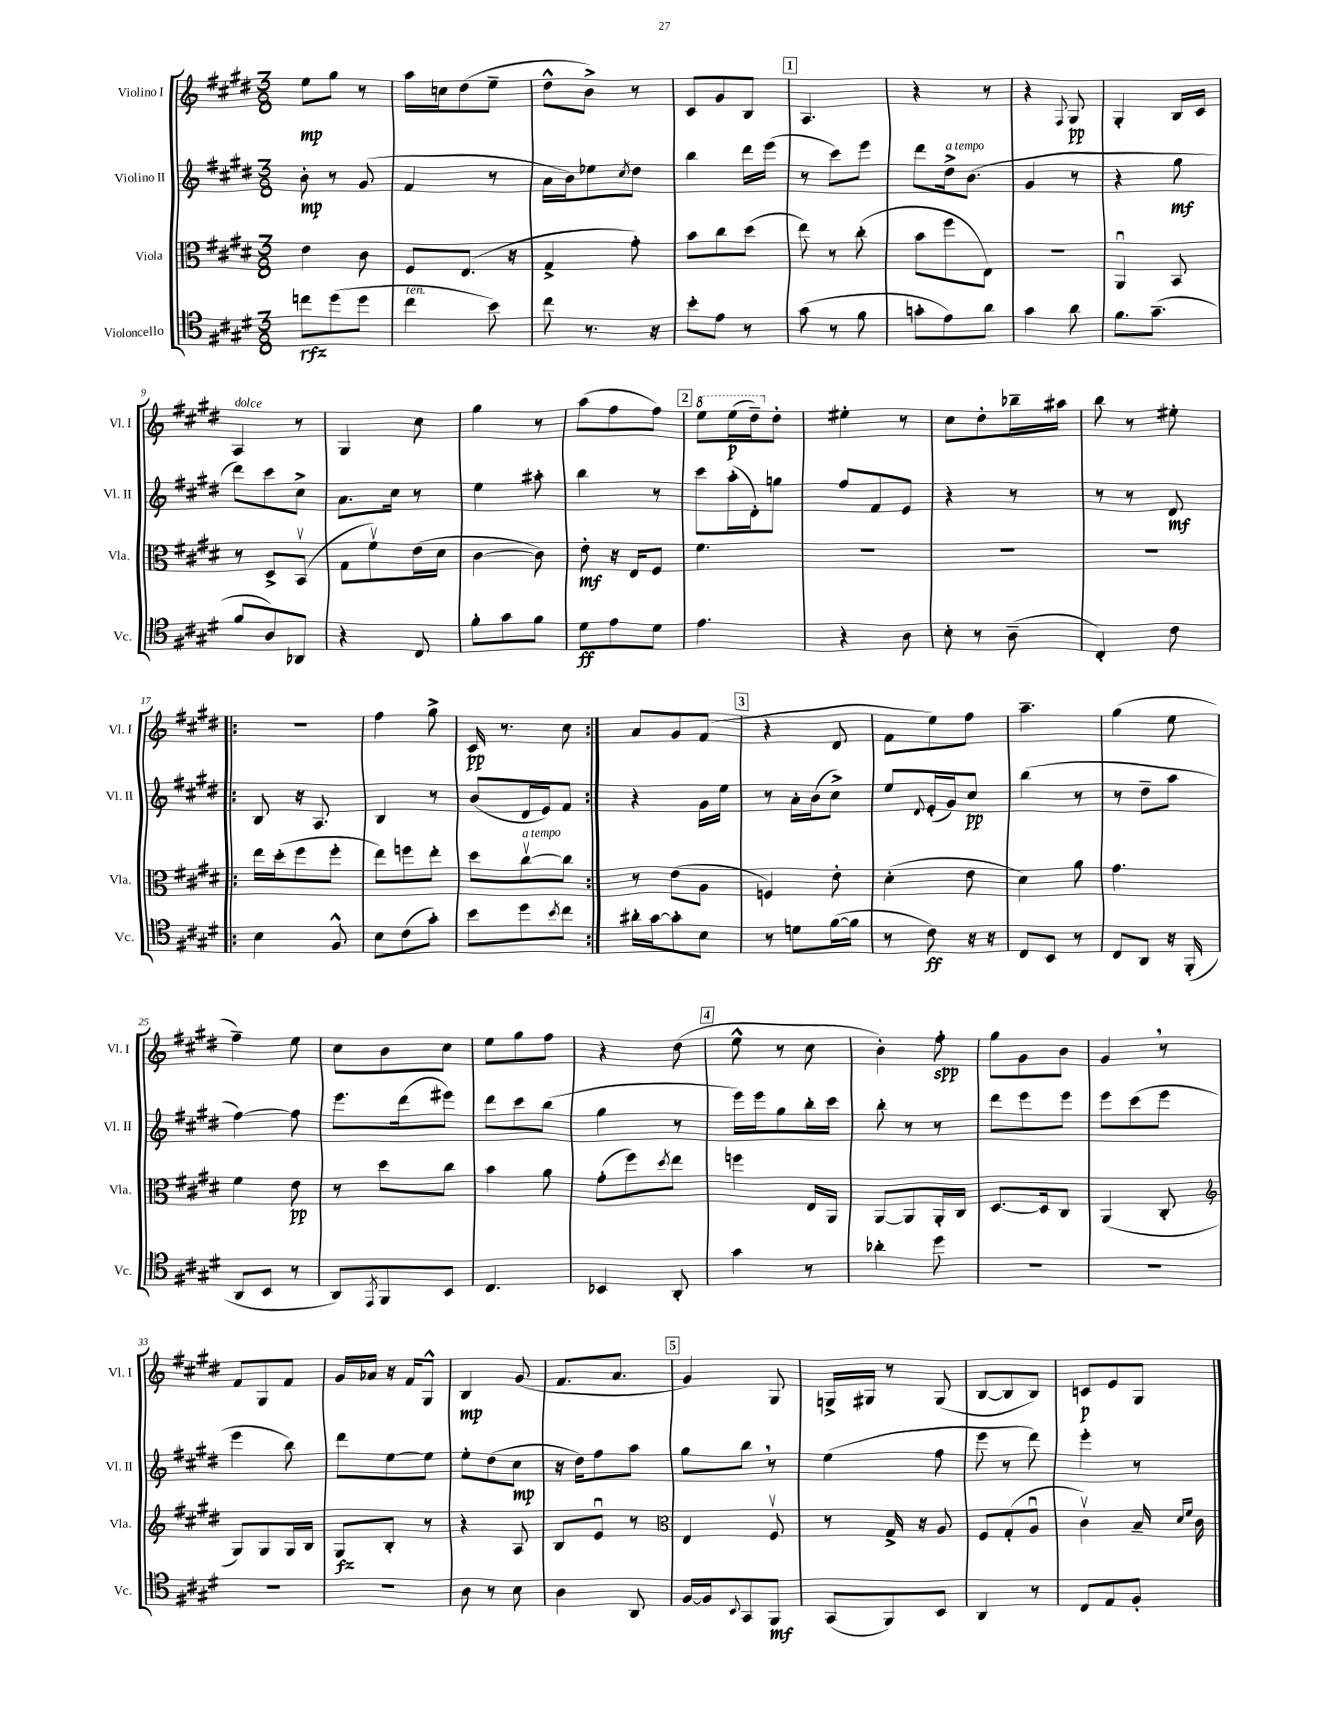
<<
\new StaffGroup <<
\new Staff = "s0" \with { instrumentName = "Violino I" shortInstrumentName = "Vl. I" } {
    \clef treble \key e \major \numericTimeSignature \time 3/8
    e''8\mp gis''8 r8 |
    a''16 c''16 dis''8( e''8-- |
    dis''8-^ b'8->) r8 |
    cis'8 gis'8 b8 |
    \mark \markup { \box "1" } a4. |
    r4 r8 |
    r4 \appoggiatura { fis8 } gis8\pp |
    gis4-. b16 cis'16 |
    a4^\markup { \italic "dolce" } r8 |
    gis4 cis''8 |
    gis''4 r8 |
    a''8( fis''8 fis''8) |
    \mark \markup { \box "2" } \ottava #1 e'''8 e'''16\p( dis'''16--) \ottava #0 dis''8-. |
    eis''4-. r8 |
    cis''8 dis''8-. bes''16-- ais''16 |
    b''8 r8 eis''8-. |
    \repeat volta 2 { R4. |
    fis''4 gis''8-> |
    cis'16\pp r8. cis''8 | }
    a'8 gis'8 fis'8( |
    \mark \markup { \box "3" } r4 dis'8 |
    fis'8 e''8) fis''8 |
    a''4.-- |
    gis''4( e''8 |
    fis''4--) e''8 |
    cis''8 b'8 cis''8 |
    e''8 gis''8 fis''8 |
    r4 dis''8( |
    \mark \markup { \box "4" } e''8-^ r8 cis''8 |
    b'4-.) fis''8-.\spp |
    gis''8 gis'8 b'8 |
    gis'4 \breathe r8 |
    fis'8 gis8 fis'8 |
    gis'16 aes'16 r16 fis'16 gis8-^ |
    b4\mp gis'8( |
    fis'8. a'8. |
    \mark \markup { \box "5" } gis'4) gis8 |
    g16-> gis16 r8 gis8( |
    b8~ b8 b8) |
    c'8\p e'8 gis8 \bar "|." |
}
\new Staff = "s1" \with { instrumentName = "Violino II" shortInstrumentName = "Vl. II" } {
    \clef treble \key e \major \numericTimeSignature \time 3/8
    b'8-.\mp r8 gis'8( |
    fis'4 r8 |
    a'16 b'16) ees''8 \acciaccatura { cis''8 } dis''8 |
    b''4 dis'''16 e'''16( |
    \mark \markup { \box "1" } r8 cis'''8) e'''8 |
    dis'''8 dis''16->^\markup { \italic "a tempo" } b'8.( |
    gis'4 r8 |
    r4 gis''8\mf |
    dis'''8) cis'''8 cis''8-> |
    a'8. cis''16 r8 |
    e''4 ais''8-. |
    b''4 r8 |
    \mark \markup { \box "2" } cis'''8 a''16-.( dis'16-.) g''8 |
    fis''8 fis'8 e'8 |
    r4 r8 |
    r8 r8 dis'8\mf |
    \repeat volta 2 { b8 r16 a8. |
    b4 r8 |
    b'8( dis'16 e'16) fis'8 | }
    r4 gis'16 e''16 |
    \mark \markup { \box "3" } r8 a'16-. b'16( cis''8->) |
    e''8 \appoggiatura { dis'8 } e'16-.( gis'16) cis''8\pp |
    b''4( r8 |
    r8 dis''8-- a''8 |
    fis''4~) fis''8 |
    e'''8. dis'''16( eis'''8) |
    dis'''8 cis'''8 b''8( |
    gis''4 r8 |
    \mark \markup { \box "4" } e'''16) e'''16 gis''8 b''16-. cis'''16 |
    b''8-. r8 r8 |
    dis'''8 e'''8 e'''8 |
    e'''8 cis'''8( e'''8 |
    e'''4 b''8) |
    dis'''8 e''8~ e''8 |
    e''8-. dis''8( cis''8\mp |
    r16 dis''16) fis''8 a''8 |
    \mark \markup { \box "5" } gis''8 b''8 \breathe r8 |
    e''4( fis''8 |
    e'''8 r8 dis'''8) |
    e'''4-. r8 \bar "|." |
}
\new Staff = "s2" \with { instrumentName = "Viola" shortInstrumentName = "Vla." } {
    \clef alto \key e \major \numericTimeSignature \time 3/8
    e'4 cis'8 |
    fis8 e8.( r16 |
    gis4-> gis'8-.) |
    b'8 cis''8 dis''8( |
    \mark \markup { \box "1" } e''8) r8 cis''8-.( |
    b'8 fis''8 e8) |
    R4. |
    a,4\downbow b,8 |
    r8 dis8-> b,8\upbow( |
    gis8 fis'8\upbow) e'16( dis'16 |
    cis'4~ cis'8) |
    e'8-.\mf r16 e16 fis8 |
    \mark \markup { \box "2" } fis'4. |
    R4. |
    R4. |
    R4. |
    \repeat volta 2 { e''16 dis''16-.( fis''8 fis''8-. |
    e''8) f''8 e''8-. |
    dis''8 cis''8~\upbow^\markup { \italic "a tempo" } cis''8 | }
    r8 e'8( a8 |
    \mark \markup { \box "3" } f4) e'8-. |
    dis'4-.( e'8 |
    dis'4) a'8 |
    gis'4. |
    fis'4 e'8\pp |
    r8 dis''8 cis''8 |
    b'4 a'8 |
    gis'8-.( fis''8) \acciaccatura { dis''8 } e''8 |
    \mark \markup { \box "4" } f''4 e16 a,16 |
    a,8~ a,8 a,16-. cis16 |
    dis8.~ dis16 cis8 |
    a,4( cis8-. |
    \clef treble gis8) gis8 gis16 b16 |
    gis8\fz b8-. r8 |
    r4 a8 |
    b8 e'8\downbow r8 |
    \mark \markup { \box "5" } \clef alto e4 fis8\upbow |
    r8 gis16-> r16 a8 |
    fis8 gis8-.( a8\downbow |
    cis'4\upbow) b16-- \grace { dis'16 fis'16 } cis'16 \bar "|." |
}
\new Staff = "s3" \with { instrumentName = "Violoncello" shortInstrumentName = "Vc." } {
    \clef tenor \key e \major \numericTimeSignature \time 3/8
    c''8\rfz dis''8( dis''8 |
    cis''4^\markup { \italic "ten." } b'8) |
    cis''8 r8. r16 |
    b'8-. e'8 r8 |
    \mark \markup { \box "1" } gis'8( r8 fis'8 |
    g'8-. e'8) a'8 |
    gis'4 a'8 |
    fis'8. gis'8.--( |
    fis'8 a8) aes,8 |
    r4 cis8 |
    fis'8-. gis'8 fis'8 |
    dis'8\ff e'8 dis'8 |
    \mark \markup { \box "2" } e'4. |
    r4 a8 |
    b8-. r8 a8--( |
    cis4-.) cis'8 |
    \repeat volta 2 { b4 fis8-^ |
    b8 cis'8( gis'8-.) |
    b'8 dis''8 \acciaccatura { b'8 } cis''8 | }
    ais'16-. gis'16~ gis'8-. b8 |
    \mark \markup { \box "3" } r8 d'8 fis'16~( fis'16 |
    r8 cis'8\ff) r16 r16 |
    cis8 b,8 r8 |
    cis8 a,8 r16 fis,16-.( |
    a,8 b,8 r8 |
    a,8) \acciaccatura { e,8 } fis,8 b,8 |
    cis4. |
    bes,4 a,8-. |
    \mark \markup { \box "4" } gis'4 r8 |
    aes'4-. dis''8 |
    R4. |
    R4. |
    R4. |
    R4. |
    a8 r8 b8 |
    a4 a,8 |
    \mark \markup { \box "5" } fis16~ fis16 \appoggiatura { b,8 } gis,8 fis,8\mf |
    gis,8( fis,8) b,8 |
    a,4 r8 |
    cis8 e8 fis8-. \bar "|." |
}
>>
>>
